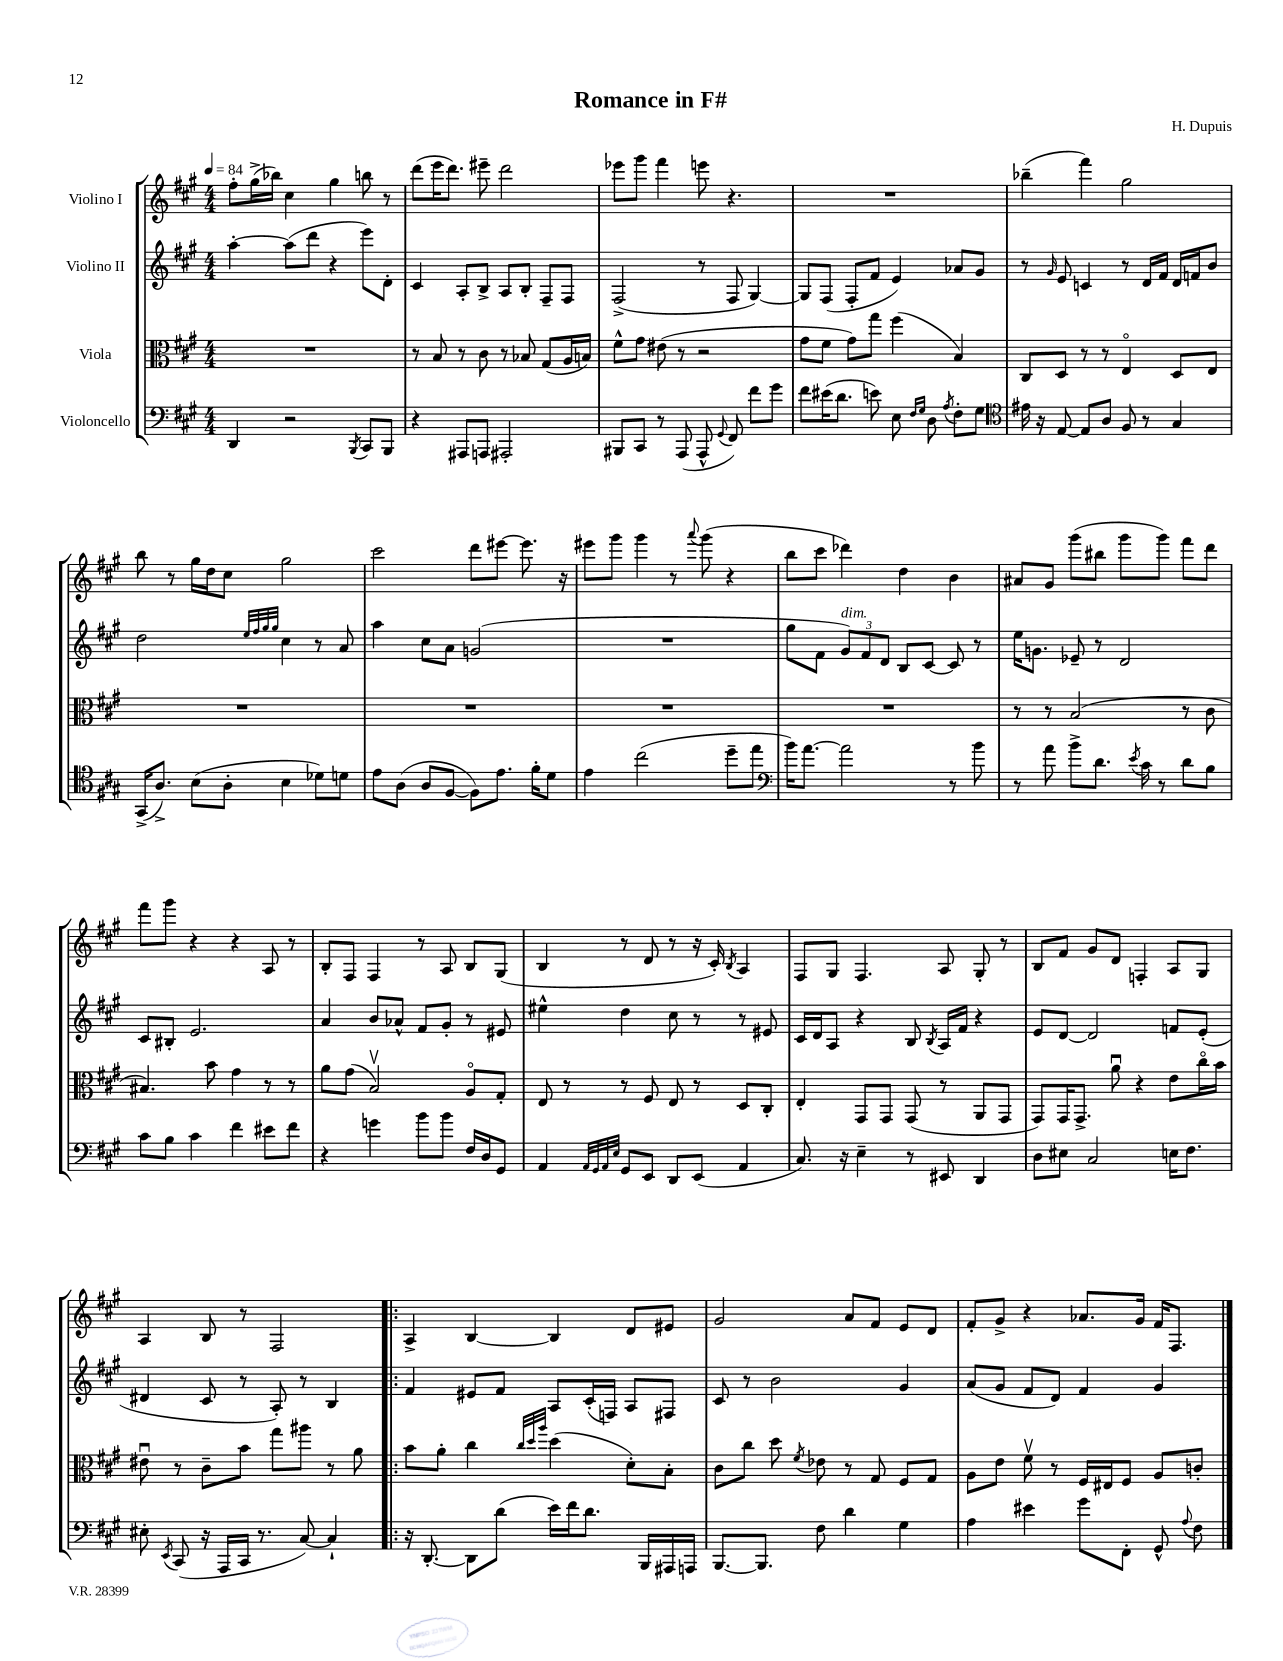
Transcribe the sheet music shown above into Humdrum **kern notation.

**kern	**kern	**kern	**kern
*staff4	*staff3	*staff2	*staff1
*clefF4	*clefC3	*clefG2	*clefG2
*k[f#c#g#]	*k[f#c#g#]	*k[f#c#g#]	*k[f#c#g#]
*M4/4	*M4/4	*M4/4	*M4/4
*MM84	*MM84	*MM84	*MM84
4DD/	1r	[4aa'\	8ff#'\L
.	.	.	(16gg#^\L
.	.	.	16bb-\JJ)
2r	.	(8aa\]L	4cc#\
.	.	8ddd\J	.
.	.	4r	4gg#\
8qBBB/	.	.	.
8CC#/L	.	8eee\L)	8bb\
8BBB/J	.	8d'\J	8r
=	=	=	=
4r	8r	4c#/	(8ddd\L
.	8B/	.	16eee\K
.	.	.	8.ddd\J)
8AAA#/L	8r	8A'/L	.
8AAA/J	8c#\	8B^/J	8eee#~\
2AAA#'/	8r	8A/L	2ddd\
.	8B-/	8B'/J	.
.	(8G#/L	8F#~/L	.
.	16A/L	8F#/J	.
.	16B/JJ)	.	.
=	=	=	=
8BBB#/L	8f#^^\L	(2F#^/	8eee-\L
8CC#/J	8g#\J	.	8ggg#\J
8r	(8e#\	.	4fff#\
(8AAA/	8r	.	.
8AAA^^/	2r	8r	8eee\
8qqGG#/	.	.	.
8FF#/)	.	8F#/	4.r
8f#\L	.	[4G#/)	.
8g#\J	.	.	.
=	=	=	=
8f#\L	8g#\L	8G#/]L	1r
(16e#\K	8f#\J	(8F#/J	.
8.d\J	.	.	.
.	8g#\L)	8F#'/L	.
8e\)	8gg#\J	8f#/J	.
8E\	(4ff#\	4e/)	.
16qqF#/LL	.	.	.
16qqG#/JJ	.	.	.
8D\	.	.	.
8qA/	.	.	.
8F#'\L	4B/)	8a-/L	.
8G#\J	.	8g#/J	.
=	=	=	=
*clefC4	*	*	*
16e#\	8C#/L	8r	(4bb-~\
16r	.	.	.
.	.	16qqg#/	.
[8E/	8D/J	8e/	.
8E/]L	8r	4c/	4fff#\)
8A/J	8r	.	.
8F#/	4Eo/	8r	2gg#\
8r	.	16d/LL	.
.	.	16f#/JJ	.
4G#/	8D/L	16d/LL	.
.	.	16f/J	.
.	8E/J	8b/J	.
=	=	=	=
(16GG#^/LK	1r	2dd\	8bb\
8.A^/J)	.	.	.
.	.	.	8r
(8B\L	.	.	16gg#\LL
.	.	.	16dd\J
8A'\J	.	.	8cc#\J
.	.	32qqee/LLL	.
.	.	32qqff#/	.
.	.	32qqgg#/	.
.	.	32qqgg#/JJJ	.
4B\	.	4cc#\	2gg#\
8d-\L)	.	8r	.
8d\J	.	8a/	.
=	=	=	=
8e\L	1r	4aa\	2ccc#\
(8A\J	.	.	.
8A/L	.	8cc#\L	.
[8F#/J	.	8a\J	.
8F#\]L)	.	(2g/	8ddd\L
8.e\J	.	.	[8eee#\J
.	.	.	8.eee#\]
16f#'\LK	.	.	.
8d\J	.	.	.
.	.	.	16r
=	=	=	=
4e\	1r	1r	8eee#\L
.	.	.	8ggg#\J
(2cc#\	.	.	4ggg#\
.	.	.	8r
.	.	.	8qqaaa/
.	.	.	(8ggg#\
8dd~\L	.	.	4r
8ee\J	.	.	.
=	=	=	=
*clefF4	*	*	*
16b\LK)	1r	8gg#\L	8bb\L
[8.a\J	.	.	.
.	.	8f#\J	8ccc#\J
2a\]	.	12g#/L)	4ddd-\)
.	.	12f#/	.
.	.	12d/J	.
.	.	8B/L	4dd\
.	.	[8c#/J	.
8r	.	8c#/]	4b\
8b\	.	8r	.
=	=	=	=
8r	8r	16ee\LK	8a#/L
.	.	8.g\J	.
8a\	8r	.	8g#/J
8b^\L	(2B/	8e-~/	(8ggg#\L
8.d\J	.	8r	8bb#\J
.	.	2d/	8ggg#\L
8qe/	.	.	.
16c#\	.	.	.
8r	.	.	8ggg#\J)
8d\L	8r	.	8fff#\L
8B\J	8c#\	.	8ddd\J
=	=	=	=
8c#\L	4.B#/)	8c#/L	8fff#\L
8B\J	.	8B#'/J	8ggg#\J
4c#\	.	2.e/	4r
.	8b\	.	.
4f#\	4g#\	.	4r
8e#\L	8r	.	8A/
8f#\J	8r	.	8r
=	=	=	=
4r	8a\L	4a/	8B'/L
.	(8g#\J	.	8F#/J
4g\	2Bv/)	8b/L	4F#/
.	.	8a-^^/J	.
8b\L	.	8f#/L	8r
8b\J	.	8g#'/J	8A/
16F#/LL	8Ao/L	8r	8B/L
16D/J	.	.	.
8GG#/J	8G#'/J	8e#/	(8G#/J
=	=	=	=
4AA/	8E/	4ee#^^\	4B/
.	8r	.	.
32qqAA/LLL	.	.	.
32qqGG#/	.	.	.
32qqAA/	.	.	.
32qqE/JJJ	.	.	.
8GG#/L	8r	4dd\	8r
8EE/J	8F#/	.	8d/
8DD/L	8E/	8cc#\	8r
(8EE/J	8r	8r	16r
.	.	.	16c#'/)
.	.	.	8qB/
4AA/	8D/L	8r	4A/
.	8C#'/J	8e#/	.
=	=	=	=
8.C#/)	4E'/	16c#/LL	8F#/L
.	.	16d/J	.
.	.	8A/J	8G#/J
16r	.	.	.
4E~\	8GG#/L	4r	4.F#/
.	8GG#/J	.	.
8r	(8GG#/	8B/	.
.	.	8qB/	.
8EE#/	8r	16A/LL	8A/
.	.	16f#/JJ	.
4DD/	8AA/L	4r	8G#'/
.	8GG#/J	.	8r
=	=	=	=
8D\L	8GG#/L)	8e/L	8B/L
8E#\J	16GG#/K	[8d/J	8f#/J
.	8.GG#^/J	.	.
2C#/	.	2d/]	8g#/L
.	8au\	.	8d/J
.	4r	.	4F'/
16E\LK	8e\L	8f/L	8A/L
8.F#\J	.	.	.
.	16cc#o\L	(8e'/J	8G#/J
.	16b\JJ	.	.
=	=	=	=
8E#'\	8e#u\	4d#/	4A/
8qEE/	.	.	.
(8CC#/	8r	.	.
16r	8c#~\L	8c#/	8B/
16AAA/LL	.	.	.
16CC#/JJ	8b\J	8r	8r
8.r	.	.	.
.	8gg#\L	8A'/)	2F#/
[8C#/)	8aa#\J	8r	.
4C#`/]	8r	4B/	.
.	8a\	.	.
=!|:	=!|:	=!|:	=!|:
16r	8b\L	4f#/	4A^/
[8.DD'/	.	.	.
.	8a'\J	.	.
8DD\]L	4cc#\	8e#/L	[4B/
(8d\J	.	8f#/J	.
.	32qqcc#/LLL	.	.
.	32qqdd/	.	.
.	32qqaa/JJJ	.	.
16e\LL)	(4dd\	8A/L	4B/]
16f#\J	.	.	.
8.d\J	.	(16c#'/L	.
.	.	16F/JJ)	.
.	8d'\L)	8A/L	8d/L
16BBB/LL	.	.	.
16AAA#/	8B'\J	8F#/J	8e#/J
16AAA/JJ	.	.	.
=	=	=	=
[8.BBB/L	8c#\L	8c#/	2g#/
.	8cc#\J	8r	.
8.BBB/]J	.	.	.
.	8dd\	2b\	.
.	8qf#/	.	.
8F#\	8e-\	.	.
4d\	8r	.	8a/L
.	8G#/	.	8f#/J
4G#\	8F#/L	4g#/	8e/L
.	8G#/J	.	8d/J
=	=	=	=
4A\	8A\L	(8a/L	8f#'/L
.	8e\J	8g#/J	8g#^/J
4e#\	8f#v\	8f#/L	4r
.	8r	8d/J)	.
8g#\L	16F#/LL	4f#/	8.a-/L
.	16E#/J	.	.
8FF#'\J	8F#/J	.	.
.	.	.	16g#/Jk
8GG#^^/	8A/L	4g#/	16f#/LK
.	.	.	8.F#/J
8qqA/	.	.	.
8F#\	8c'/J	.	.
==	==	==	==
*-	*-	*-	*-
